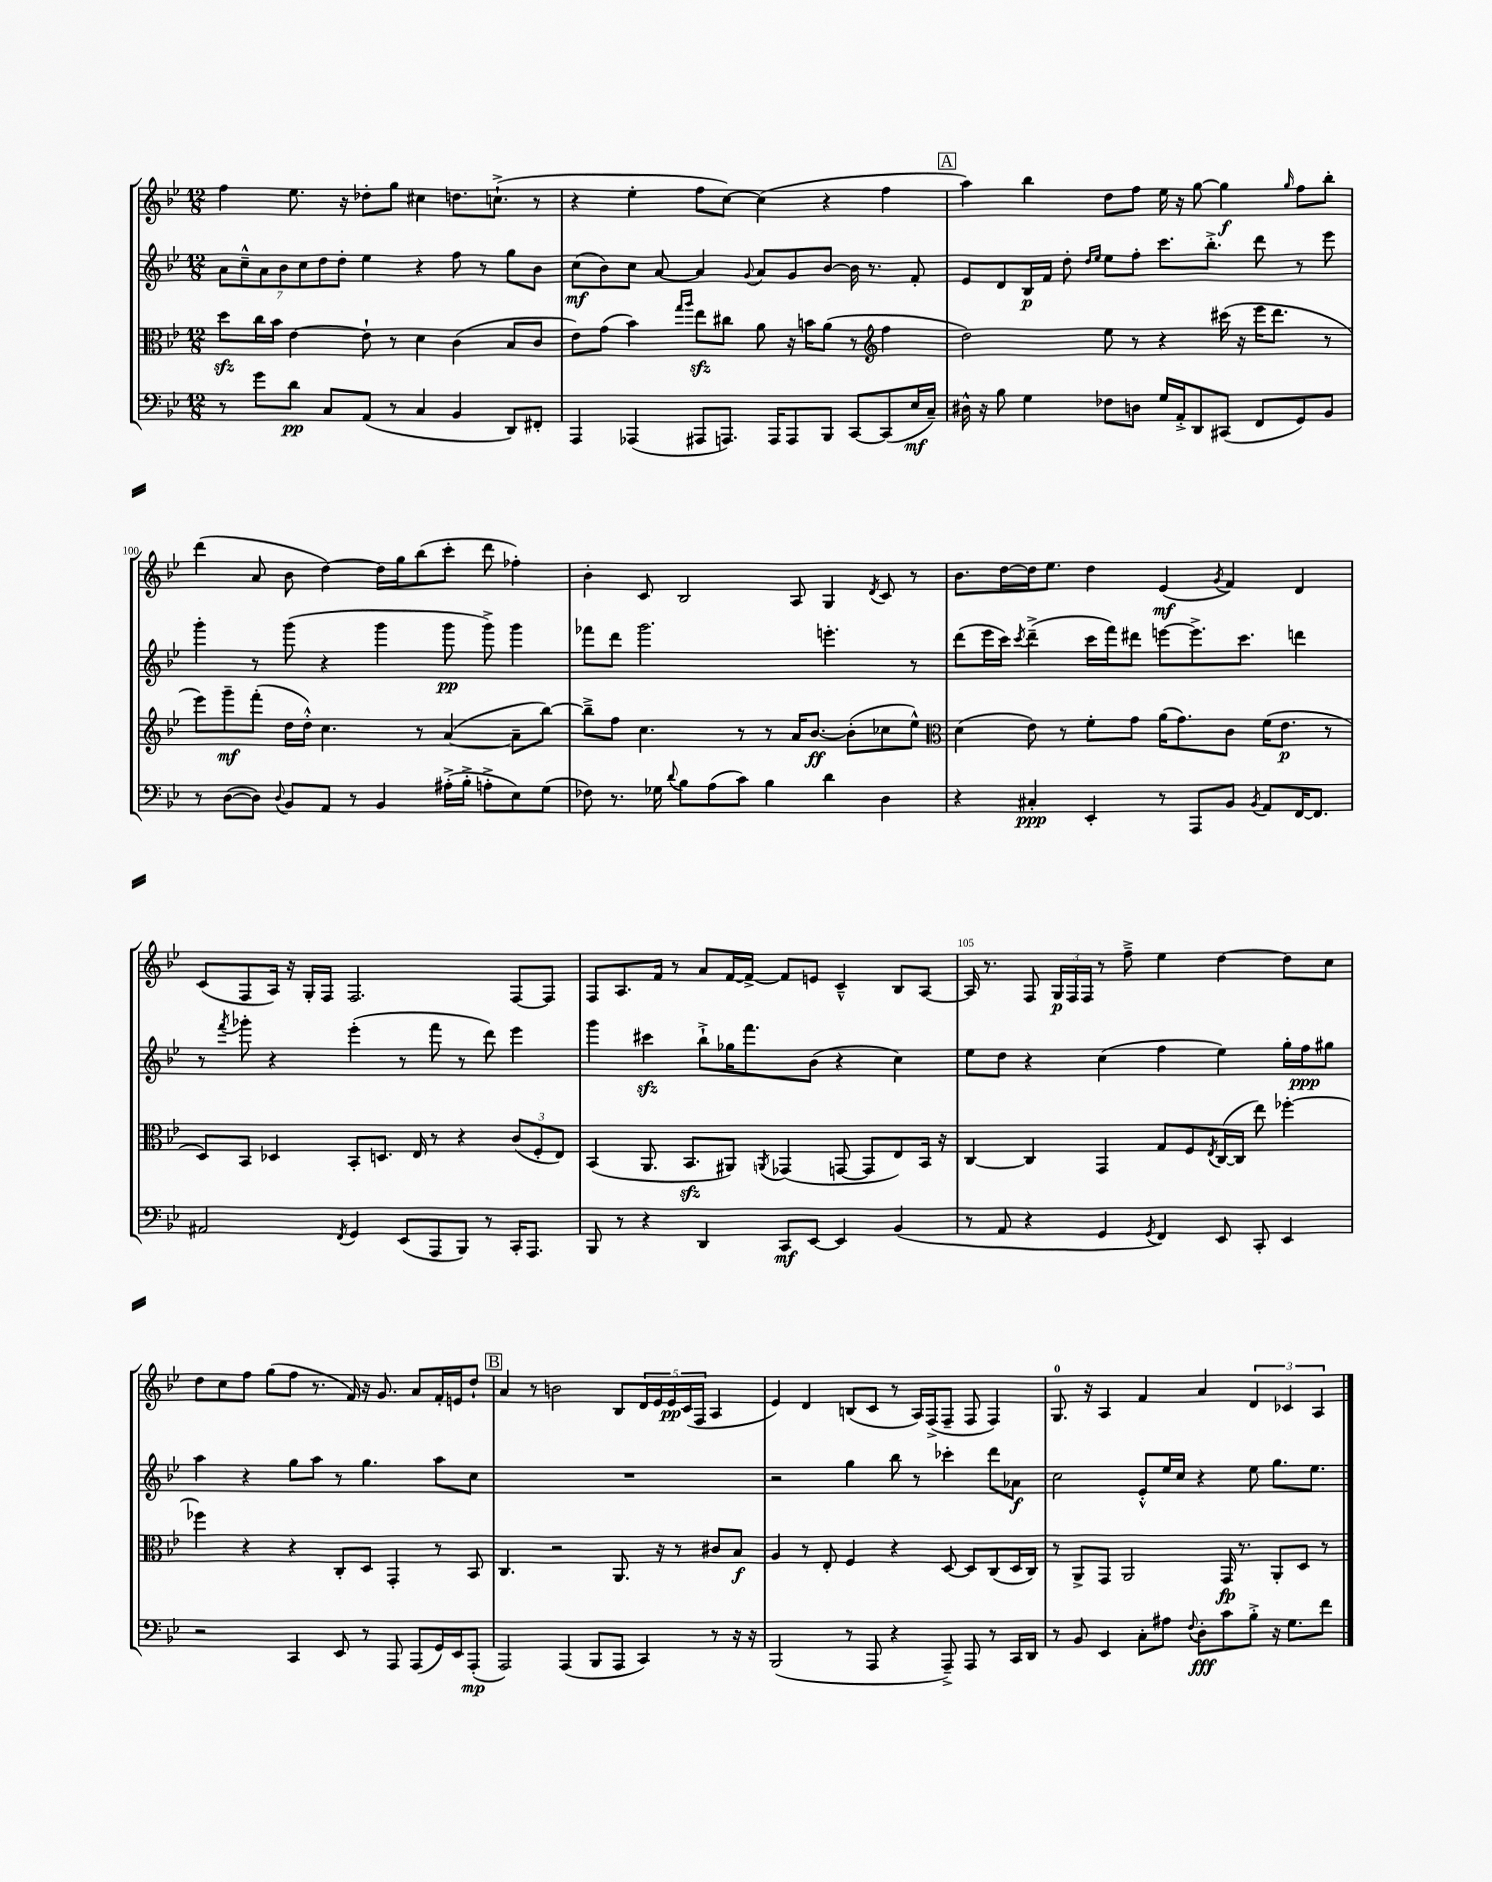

**kern	**dynam	**kern	**dynam	**kern	**dynam	**kern	**dynam
*part4	*part4	*part3	*part3	*part2	*part2	*part1	*part1
*staff4	*staff4	*staff3	*staff3	*staff2	*staff2	*staff1	*staff1
*clefF4	*	*clefC3	*	*clefG2	*	*clefG2	*
*k[b-e-]	*	*k[b-e-]	*	*k[b-e-]	*	*k[b-e-]	*
*M12/8	*	*M12/8	*	*M12/8	*	*M12/8	*
=97	=97	=97	=97	=97	=97	=97	=97
8r	.	8ddzz\L	.	14a\L	.	4ff\	.
.	.	.	.	14cc~^^\	.	.	.
8g\L	.	16cc\L	.	.	.	.	.
.	.	.	.	14a\	.	.	.
.	.	16b-\JJ	.	.	.	.	.
.	.	.	.	14b-\	.	.	.
8d\J	pp	[4e-\	.	.	.	8.ee-\	.
.	.	.	.	14cc\	.	.	.
.	.	.	.	14dd\	.	.	.
8C/L	.	.	.	.	.	.	.
.	.	.	.	14dd'\J	.	.	.
.	.	.	.	.	.	16r	.
(8AA/J	.	8e-`\]	.	4ee-\	.	8dd-X'\L	.
8r	.	8r	.	.	.	8gg\J	.
4C/	.	4d\	.	4r	.	4cc#X\	.
4BB-/	.	(4c\	.	8ff\	.	8.ddn\L	.
.	.	.	.	8r	.	.	.
.	.	.	.	.	.	(8.ccn`^\J	.
8DD/L)	.	8B-/L	.	8gg\L	.	.	.
8FF#X'/J	.	8c/J	.	8b-\J	.	8r	.
=98	=98	=98	=98	=98	=98	=98	=98
4AAA/	.	8e-\L)	.	(8cc\L	mf	4r	.
.	.	(8g\J	.	8b-\)	.	.	.
(4AAA-X/	.	4b-\)	.	8cc\J	.	4ee-'\	.
.	.	.	.	[8a/	.	.	.
.	.	16qqgg/LL	.	.	.	.	.
.	.	16qqaa/JJ	.	.	.	.	.
8AAA#X/L	.	8ee-zz\L	.	4a/]	.	8ff\L	.
8.AAAn/J)	.	8cc#X\J	.	.	.	[8cc\J)	.
.	.	.	.	8qqg/	.	.	.
.	.	8a\	.	8a/L	.	(4cc\]	.
16AAA/KL	.	.	.	.	.	.	.
8AAA/	.	16r	.	8g/	.	.	.
.	.	16bn\KL	.	.	.	.	.
8BBB-/J	.	(8a\J	.	[8b-/J	.	4r	.
[8CC/L	.	8r	.	16b-\]	.	.	.
.	.	.	.	8.r	.	.	.
*	*	*clefG2	*	*	*	*	*
(8CC/]	.	4ff\	.	.	.	4ff\	.
16E-/L	mf	.	.	8f'/	.	.	.
16C~/JJ)	.	.	.	.	.	.	.
!!LO:REH:place=s1:t=A
=99	=99	=99	=99	=99	=99	=99	=99
16D#X^^\	.	2dd\)	.	8e-/L	.	4aa\)	.
16r	.	.	.	.	.	.	.
8B-\	.	.	.	8d/	.	.	.
4G\	.	.	.	16B-/L	p	4bb-\	.
.	.	.	.	16f/JJ	.	.	.
.	.	.	.	8dd'\	.	.	.
.	.	.	.	16qqdd/LL	.	.	.
.	.	.	.	16qqee-/JJ	.	.	.
8F-X\L	.	8ee-\	.	8ee-\L	.	8dd\L	.
8Dn\J	.	8r	.	8ff'\J	.	8ff\J	.
16G/LL	.	4r	.	8.ccc\L	.	16ee-\	.
16AA'^/J	.	.	.	.	.	16r	.
8DD/	.	.	.	.	.	[8gg\	.
.	.	.	.	8.bb-'^\J	.	.	.
(8CC#X/J	.	(16ccc#X\	.	.	.	4gg\]	f
.	.	16r	.	.	.	.	.
8FF/L	.	16eee-\KL	.	8ddd\	.	.	.
.	.	8.ddd\J	.	.	.	.	.
.	.	.	.	.	.	16qqgg/	.
8GG/)	.	.	.	8r	.	8ff\L	.
8BB-/J	.	8r	.	8eee-\	.	8bb-'\J	.
!!LO:LB:g=z
=100	=100	=100	=100	=100	=100	=100	=100
8r	.	8eee-\L)	.	4ggg'\	.	(4ddd\	.
([8D\L	.	8ggg~\	mf	.	.	.	.
8D\J])	.	(8fff'\J	.	8r	.	8a/	.
8qqD/	.	.	.	.	.	.	.
8BB-/L	.	16dd\LL	.	(8ggg\	.	8b-\	.
.	.	16dd'^^\JJ)	.	.	.	.	.
8AA/J	.	4.cc\	.	4r	.	[4dd\)	.
8r	.	.	.	.	.	.	.
4BB-/	.	.	.	4ggg\	.	16dd\LL]	.
.	.	.	.	.	.	16gg\J	.
.	.	8r	.	.	.	(8bb-\	.
(16A#X'^\LL	.	([4a/	.	8ggg\	pp	8ccc'\J	.
16B-'^\JJ	.	.	.	.	.	.	.
8An'^\L	.	.	.	8ggg^\)	.	8ddd\	.
8E-\)	.	8a~\L]	.	4ggg\	.	4ff-X'\)	.
(8G\J	.	[8bb-\J)	.	.	.	.	.
=101	=101	=101	=101	=101	=101	=101	=101
8F-X\)	.	8bb-~^\L]	.	8fff-X\L	.	4b-'\	.
8.r	.	8ff\J	.	8ddd\J	.	.	.
.	.	4.cc\	.	2.ggg\	.	8c/	.
16G-X\	.	.	.	.	.	.	.
8qqd/	.	.	.	.	.	.	.
8B-\L	.	.	.	.	.	2B-/	.
(8A\	.	.	.	.	.	.	.
8c\J)	.	8r	.	.	.	.	.
4B-\	.	8r	.	.	.	.	.
.	.	16a/KL	.	.	.	8A/	.
.	.	[8.b-/J	ff	.	.	.	.
4d\	.	.	.	4.eeen'\	.	4G/	.
.	.	(8b-'\L]	.	.	.	.	.
.	.	.	.	.	.	8qd/	.
4D\	.	8cc-X\	.	.	.	8c/	.
.	.	8ee-^^\J)	.	8r	.	8r	.
=102	=102	=102	=102	=102	=102	=102	=102
*	*	*clefC3	*	*	*	*	*
4r	.	(4d\	.	(8ddd\L	.	8.b-\L	.
.	.	.	.	16eee-\L	.	.	.
.	.	.	.	16ccc\JJ)	.	[16dd\L	.
.	.	.	.	8qccc/	.	.	.
4C#X'/	ppp	8e-\)	.	(4ddd~^\	.	16dd\J]	.
.	.	.	.	.	.	8.ee-\J	.
.	.	8r	.	.	.	.	.
4EE-'/	.	8f'\L	.	16ccc\LL	.	4dd\	.
.	.	.	.	16fff\J)	.	.	.
.	.	8g\J	.	8ddd#X\J	.	.	.
8r	.	(16a\KL	.	[8eeen\L	.	(4e-/	mf
.	.	8.g\)	.	.	.	.	.
8AAA/L	.	.	.	8.eee^\]	.	.	.
.	.	.	.	.	.	8qg/	.
8BB-/J	.	8c\J	.	.	.	4f/)	.
.	.	.	.	8.ccc\J	.	.	.
8qBB-/	.	.	.	.	.	.	.
8AA/L	.	(16f\KL	.	.	.	.	.
.	.	8.e-\J	p	.	.	.	.
[16FF/K	.	.	.	4dddn\	.	4d/	.
8.FF/J]	.	.	.	.	.	.	.
.	.	8r	.	.	.	.	.
!!LO:LB:g=z
=103	=103	=103	=103	=103	=103	=103	=103
2AA#X/	.	8D/L)	.	8r	.	(8c/L	.
.	.	.	.	8qfff/	.	.	.
.	.	8BB-/J	.	8ggg-X'\	.	8F/	.
.	.	4D-X/	.	4r	.	16A/Jk)	.
.	.	.	.	.	.	16r	.
.	.	.	.	.	.	16G'/LL	.
.	.	.	.	.	.	16F/JJ	.
8qFF/	.	.	.	.	.	.	.
4GG/	.	8BB-'/L	.	(4eee-'\	.	2.F/	.
.	.	8.Dn/J	.	.	.	.	.
(8EE-/L	.	.	.	8r	.	.	.
.	.	16E-/	.	.	.	.	.
8AAA/	.	8r	.	8fff\	.	.	.
8BBB-/J)	.	4r	.	8r	.	.	.
8r	.	.	.	8ddd\)	.	.	.
16CC'/KL	.	(12c/L	.	4eee-\	.	[8F/L	.
8.AAA/J	.	.	.	.	.	.	.
.	.	12F'/	.	.	.	.	.
.	.	.	.	.	.	8F/J]	.
.	.	12E-/J)	.	.	.	.	.
=104	=104	=104	=104	=104	=104	=104	=104
8BBB-/	.	(4BB-/	.	4ggg\	.	8F/L	.
8r	.	.	.	.	.	8.A/	.
4r	.	8.AA/	.	4ccc#Xzz\	.	.	.
.	.	.	.	.	.	16f/Jk	.
.	.	.	.	.	.	8r	.
.	.	8.BB-zz/L	.	.	.	.	.
4DD/	.	.	.	8bb-`^\L	.	8a/L	.
.	.	8AA#X/J)	.	16gg-X\K	.	[16f/L	.
.	.	.	.	8.fff\	.	16f^/JJ_	.
.	.	8qAAn/	.	.	.	.	.
8CC/L	mf	(4GG-X/	.	.	.	8f/L]	.
[8EE-/J	.	.	.	(8b-\J	.	8en/J	.
4EE-/]	.	[8GGn/	.	4r	.	4c~^^/	.
.	.	8GG/L]	.	.	.	.	.
(4BB-/	.	8E-/)	.	4cc\)	.	8B-/L	.
.	.	16BB-/Jk	.	.	.	[8A/J	.
.	.	16r	.	.	.	.	.
=105	=105	=105	=105	=105	=105	=105	=105
8r	.	[4C/	.	8ee-\L	.	16A/]	.
.	.	.	.	.	.	8.r	.
8AA/	.	.	.	8dd\J	.	.	.
4r	.	4C/]	.	4r	.	8F/	.
.	.	.	.	.	.	24G/LL	p
.	.	.	.	.	.	24F/	.
.	.	.	.	.	.	24F/JJ	.
4GG/	.	4GG/	.	(4cc\	.	8r	.
.	.	.	.	.	.	8ff~^\	.
8qGG/	.	.	.	.	.	.	.
4FF/)	.	8G/L	.	4ff\	.	4ee-\	.
.	.	8F/	.	.	.	.	.
.	.	8qE-/	.	.	.	.	.
8EE-/	.	([16C/L	.	4ee-\)	.	[4dd\	.
.	.	16C/JJ]	.	.	.	.	.
8CC'/	.	8ee-\)	.	.	.	.	.
4EE-/	.	[4ff-X'\	.	16gg'\LL	.	8dd\L]	.
.	.	.	.	16ff\J	ppp	.	.
.	.	.	.	8gg#X\J	.	8cc\J	.
!!LO:LB:g=z
=106	=106	=106	=106	=106	=106	=106	=106
2r	.	4ff-X\]	.	4aa\	.	8dd\L	.
.	.	.	.	.	.	8cc\	.
.	.	4r	.	4r	.	8ff\J	.
.	.	.	.	.	.	(8gg\L	.
4CC/	.	4r	.	8gg\L	.	8ff\J	.
.	.	.	.	8aa\J	.	8.r	.
8EE-/	.	8C'/L	.	8r	.	.	.
.	.	.	.	.	.	16f/)	.
8r	.	8D/J	.	4.gg\	.	16r	.
.	.	.	.	.	.	8.g/	.
8AAA/	.	4GG'/	.	.	.	.	.
(8AAA/L	.	.	.	.	.	8a/L	.
16GG/L)	.	8r	.	8aa\L	.	16f'/L	.
16EE-/J	.	.	.	.	.	16en/J	.
(8AAA'/J	mp	8BB-/	.	8cc\J	.	8dd`/J	.
!!LO:REH:place=s1:t=B
=107	=107	=107	=107	=107	=107	=107	=107
2AAA/)	.	4.C/	.	1.r	.	4a/	.
.	.	.	.	.	.	8r	.
.	.	2r	.	.	.	2bn\	.
(4AAA/	.	.	.	.	.	.	.
8BBB-/L	.	.	.	.	.	.	.
8AAA/J	.	8.AA/	.	.	.	8B-/L	.
4CC/)	.	.	.	.	.	20d/L	.
.	.	.	.	.	.	20e-/	.
.	.	16r	.	.	.	.	.
.	.	.	.	.	.	20e-/	pp
.	.	8r	.	.	.	.	.
.	.	.	.	.	.	(20c/	.
.	.	.	.	.	.	20F/JJ	.
8r	.	8c#X/L	.	.	.	4A/	.
16r	.	8B-/J	f	.	.	.	.
16r	.	.	.	.	.	.	.
=108	=108	=108	=108	=108	=108	=108	=108
(2BBB-/	.	4A/	.	2r	.	4e-/)	.
.	.	8r	.	.	.	4d/	.
.	.	8E-'/	.	.	.	.	.
8r	.	4F/	.	4gg\	.	(8Bn/L	.
8AAA/	.	.	.	.	.	8c/J	.
4r	.	4r	.	8bb-\	.	8r	.
.	.	.	.	8r	.	16A/LL)	.
.	.	.	.	.	.	(16F^/J	.
8AAA~^/)	.	[8D/	.	4ccc-X'\	.	8F~/J	.
8AAA/	.	8D/L]	.	.	.	8F/	.
8r	.	(8C/	.	8ddd\L	.	4F/)	.
16CC/LL	.	16D/L	.	8a-X\J	f	.	.
16DD/JJ	.	16C/JJ)	.	.	.	.	.
=109	=109	=109	=109	=109	=109	=109	=109
8r	.	8r	.	2cc\	.	8.G/	.
8BB-/	.	8AA^/L	.	.	.	.	.
.	.	.	.	.	.	16r	.
4EE-/	.	8GG/J	.	.	.	4A/	.
.	.	2AA/	.	.	.	.	.
8C'\L	.	.	.	8e-'^^/L	.	4f/	.
8A#X\J	.	.	.	16ee-/L	.	.	.
.	.	.	.	16cc/JJ	.	.	.
8qqF/	.	.	.	.	.	.	.
8D'\L	fff	.	.	4r	.	4a/	.
8c\	.	16GG/	fp	.	.	.	.
.	.	8.r	.	.	.	.	.
8B-'^\J	.	.	.	8ee-\	.	6d/	.
16r	.	8AA'/L	.	8.gg\L	.	.	.
.	.	.	.	.	.	6c-X/	.
8.G\L	.	.	.	.	.	.	.
.	.	8D/J	.	.	.	.	.
.	.	.	.	8.ee-\J	.	.	.
.	.	.	.	.	.	6A/	.
8f\J	.	8r	.	.	.	.	.
==	==	==	==	==	==	==	==
*-	*-	*-	*-	*-	*-	*-	*-
